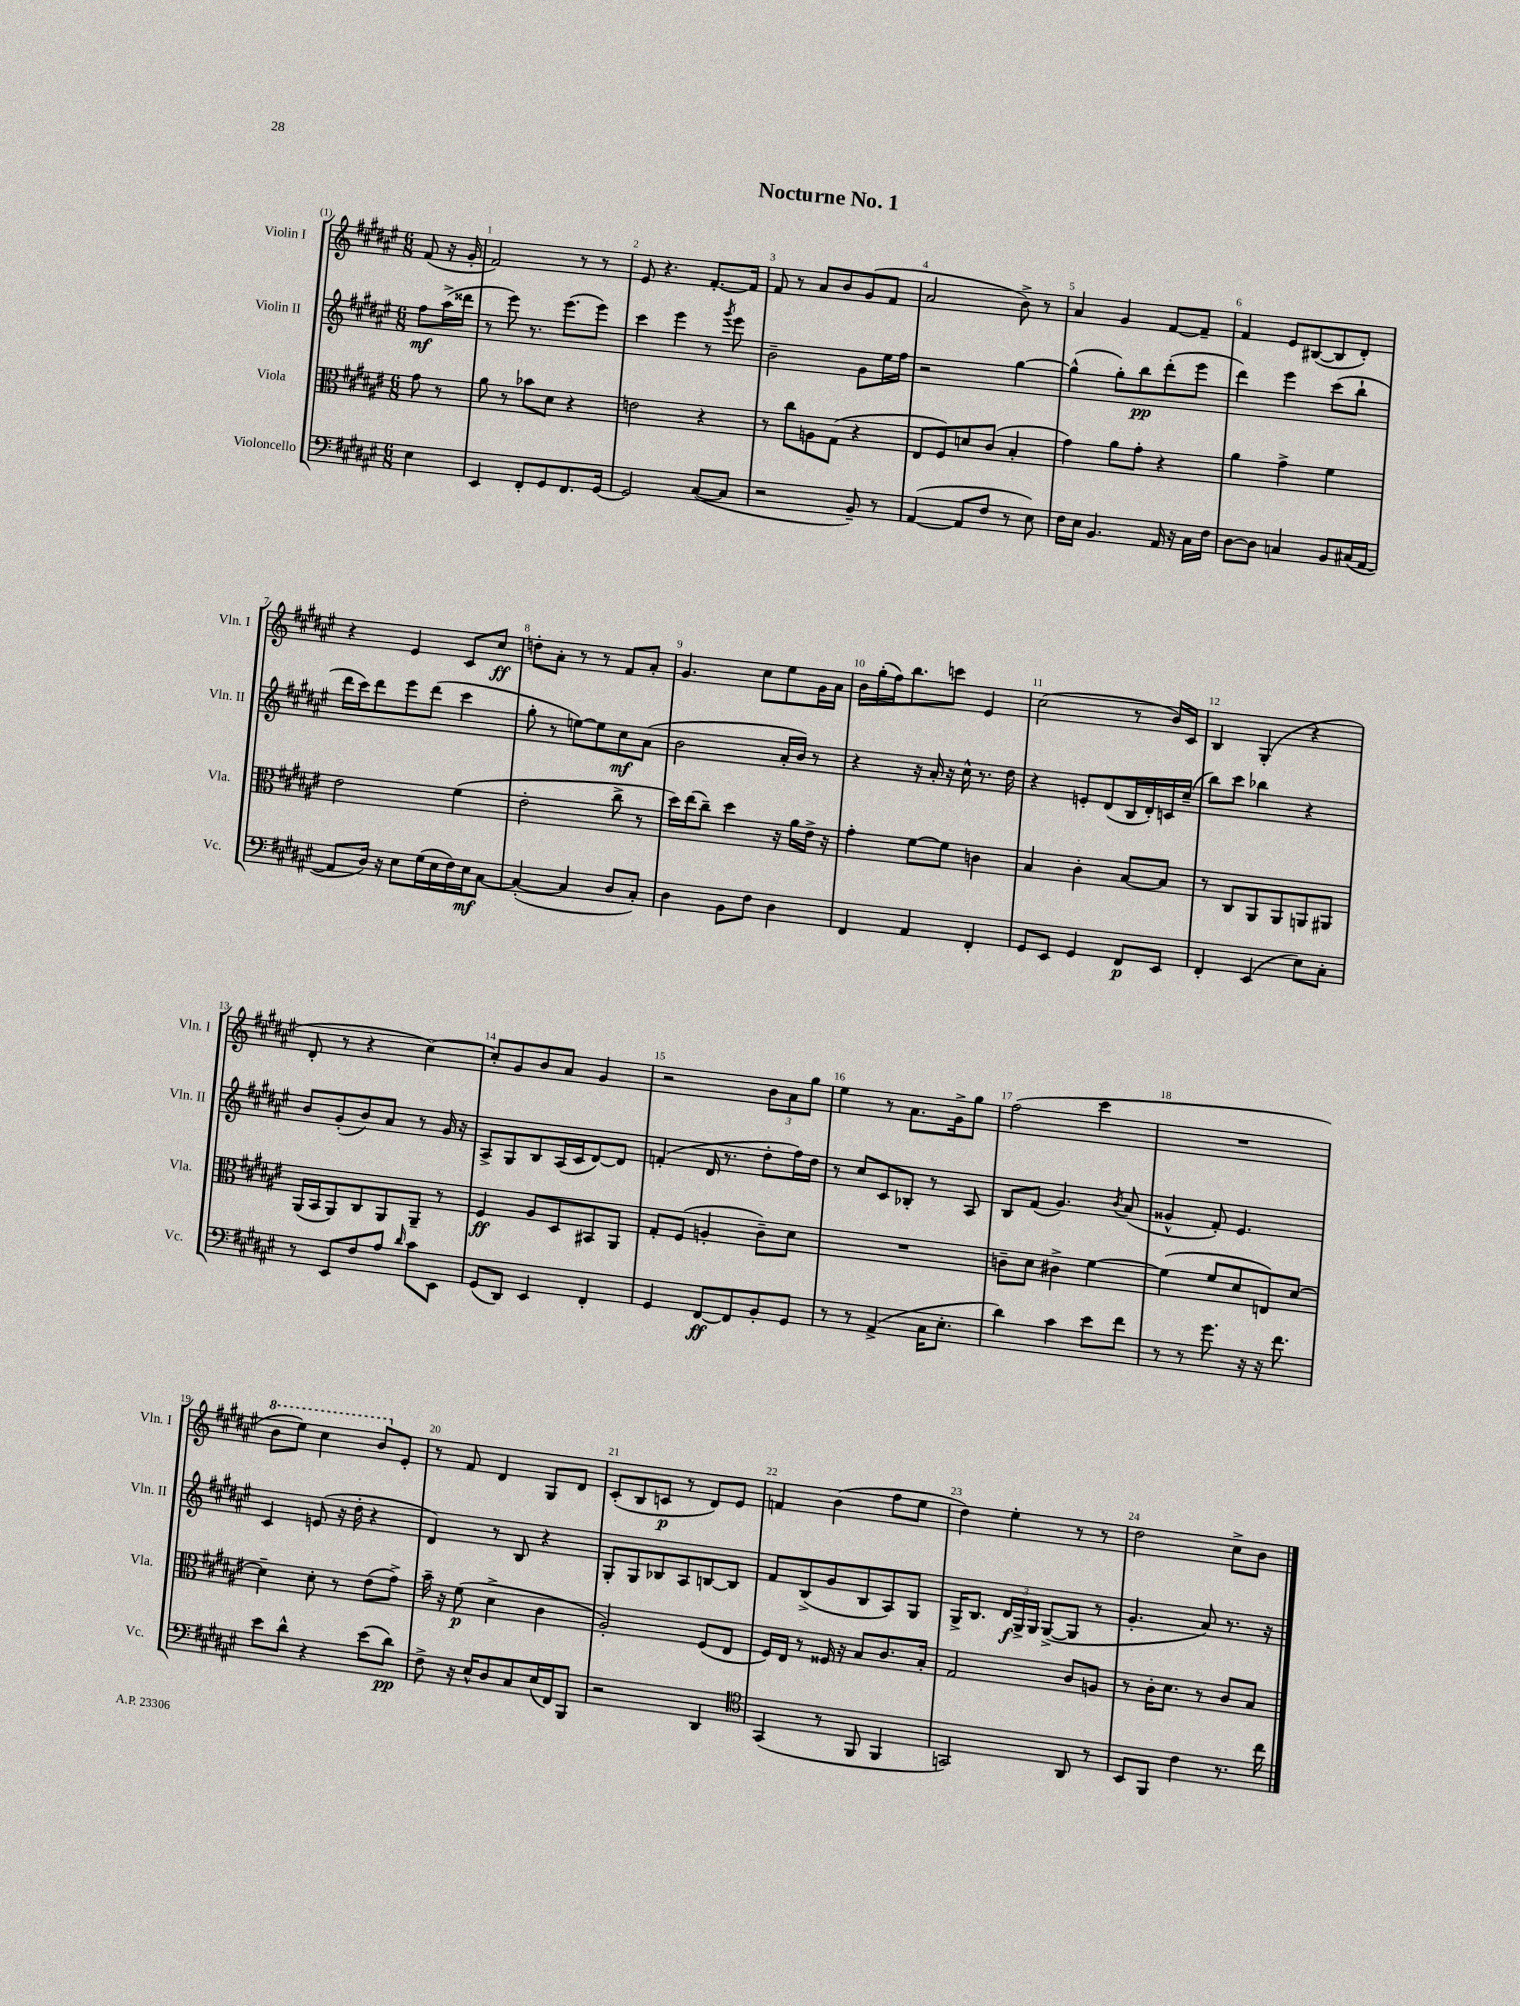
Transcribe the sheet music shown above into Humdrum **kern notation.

**kern	**kern	**kern	**kern
*staff4	*staff3	*staff2	*staff1
*clefF4	*clefC3	*clefG2	*clefG2
*k[f#c#g#d#a#e#]	*k[f#c#g#d#a#e#]	*k[f#c#g#d#a#e#]	*k[f#c#g#d#a#e#]
*M6/8	*M6/8	*M6/8	*M6/8
4E#	8g#	8ff#	(8f#
.	8r	(16aa#^	16r
.	.	16ddd##	16g#'
=	=	=	=
4EE#	8a#	8r	2f#)
.	8r	8eee#)	.
8FF#'	8b-	8.r	.
8GG#	8d#	.	.
.	.	(8.eee#	.
8.FF#	4r	.	8r
.	.	8eee#)	8r
[16GG#	.	.	.
=	=	=	=
2GG#]	2e	4ccc#	8e#
.	.	.	4.r
.	.	4eee#	.
([8C#	4r	8r	[8.f#'
.	.	8qggg#	.
8C#]	.	8eee#	.
.	.	.	16f#]
=	=	=	=
2r	8r	2b~	8f#
.	8cc#	.	8r
.	8A	.	8a#
.	(8G#	.	8b
8BB~)	4r	8g#	(8g#
8r	.	16ee#	8f#
.	.	16ff#	.
=	=	=	=
([4AA#	8E#	2r	2a#
.	8F#)	.	.
8AA#]	8d	.	.
8F#	(8c#	.	.
8r	4B'	[4gg#	8b^)
8E#)	.	.	8r
=	=	=	=
16F#	4g#)	(4gg#^^]	4a#
16E#	.	.	.
4.BB	.	.	.
.	8a#	8gg#')	4g#
.	8g#'	8bb	.
16AA#	4r	(8ddd#'	[8f#
16r	.	.	.
16C#	.	8eee#	8f#~]
16F#	.	.	.
=	=	=	=
[8D#	4a#	4ddd#)	4f#
8D#]	.	.	.
4C	4g#^	4eee#	8e#
.	.	.	([8B#
8BB	4f#	(8ccc#	8B#]
(16C#	.	8bb`	8d#')
[16AA#	.	.	.
=	=	=	=
8AA#]	2e#	16ddd#	4r
.	.	16ccc#)	.
16D#)	.	8ddd#	.
16r	.	.	.
8E#	.	8eee#	4e#
(16G#	.	(8ddd#	.
16E#	.	.	.
16F#)	(4f#	4ccc#	8c#
16E#	.	.	.
[8C#	.	.	8cc#
=	=	=	=
(4C#'_	2e#'	8gg#'	8dd'
.	.	8r	8a#'
4C#]	.	[8ee)	8r
.	.	8ee]	8r
8D#	8cc#^	8cc#	8f#
8C#')	8r	(8a#	8a#'
=	=	=	=
4D#	16dd#)	2b	4.g#
.	(16ee#	.	.
.	8cc#~)	.	.
8BB	4dd#	.	.
8F#	.	.	8cc#
4D#	16r	16a#'	8ee#
.	16a#	16b)	.
.	16e#^	8r	16g#
.	16r	.	16a#
=	=	=	=
4FF#	4g#'	4r	16b
.	.	.	(16gg#'
.	.	.	16ff#)
.	.	.	8.bb
4AA#	[8f#	16r	.
.	.	16a#'	.
.	8f#]	16r	8ccc
.	.	16cc#^^	.
4FF#'	4c	8.r	4e#
.	.	16dd#	.
=	=	=	=
8GG#	4B	4r	(2cc#
8EE#	.	.	.
4GG#	4c#'	8e'	.
.	.	(8d#	.
8FF#	[8B	16B	8r
.	.	16d#')	.
8EE#	8B]	16c	16b)
.	.	(16cc#~	16c#
=	=	=	=
4FF#'	8r	8bb)	4B
.	8C#	8ccc#	.
(4EE#	8AA#	4bb-	(4G#'
.	8AA#	.	.
8E#)	8AA	4r	4r
8C#'	8AA#	.	.
=	=	=	=
8r	(16AA#	8b	8d#'
.	16BB	.	.
8EE#	8AA#)	(8g#'	8r
8F#	8C#	8b)	4r
8A#	8AA#	8a#	.
16qqd#	.	.	.
8c#	8AA#~	8r	[4cc#)
8EE#	8r	16g#	.
.	.	16r	.
=	=	=	=
(8GG#	4F#	8A#^	8cc#']
8DD#)	.	8G#	8g#
4EE#	8A#	8B	8b
.	8D#	(16A#	8a#
.	.	16c#	.
4FF#'	8BB#	[8d#)	4g#
.	8AA#	8d#]	.
=	=	=	=
4GG#	8G#'	(4f'	2r
.	(8F#	.	.
[8FF#	4A'	16d#	.
.	.	8.r	.
8FF#]	.	.	.
8BB'	8c#~)	8dd#'	12b
.	.	.	12a#
8GG#	8d#	16ff#)	.
.	.	.	12gg#
.	.	16dd#	.
=	=	=	=
8r	2.r	8r	4ee#
8r	.	8cc#	.
(4AA#^	.	8c#	8r
.	.	8B-'	8.a#
16C#	.	8r	.
8.E#'	.	.	16g#^
.	.	8A#	8gg#
=	=	=	=
4d#)	8c~	8B	(2ff#
.	8d#	(8f#	.
4c#	4c#^	4.g#)	.
8e#	[4f#	.	4ccc#
.	.	8qb	.
8f#	.	(8a#	.
=	=	=	=
8r	(4f#]	4g##^^	2.r
8r	.	.	.
8.g#	8f#	8f#')	.
.	8d#	4.e#	.
16r	.	.	.
16r	8E)	.	.
8.f#	.	.	.
.	[8d#	.	.
=	=	=	=
8e#	4d#~]	4c#	8bb
8d#^^	.	.	8eee#)
4r	8d#'	(8e	4ccc#
.	8r	16r	.
.	.	16dd#'	.
(8e#	(8e#	4r	8bb
8d#)	8g#^)	.	8e#'
=	=	=	=
8F#^	16b~	4d#)	8r
.	16r	.	.
16r	(8f#	.	8f#
16E#^^	.	.	.
8D#	4d#^	8r	4d#
8C#	.	8B	.
(16E#	4c#	4r	8G#
16FF#)	.	.	.
8BBB	.	.	8d#
=	=	=	=
2r	2A#')	8G#'	(8c#'
.	.	8G#	8B
.	.	8B-	8c
.	.	8A#	8r
4DD#	(8F#	[8B	8d#)
.	8E#	8B]	8e#
=	=	=	=
*clefC4	*	*	*
(4GG#	16F#)	8f#	4f
.	16E#	.	.
.	8r	(8B^	.
8r	16F##	8g#	(4b
.	16r	.	.
8FF#	8B	8B	.
4FF#	8.c#	8A#)	8ff#
.	.	8G#	8ee#
.	16B'	.	.
=	=	=	=
2GG)	2G#	16G#^	4dd#)
.	.	8.B	.
.	.	24d#	4ee#'
.	.	24G#^	.
.	.	24G#	.
.	.	([8G#^	.
8AA#	8c#	8G#]	8r
8r	8A	8r	8r
=	=	=	=
8BB	8r	4.g#'	2dd#
8FF#	16c#'	.	.
.	8.d#	.	.
4c#	.	.	.
.	8r	8a#)	.
8.r	8c#	8.r	8cc#^
.	8B	.	8b
16cc#	.	16r	.
==	==	==	==
*-	*-	*-	*-
